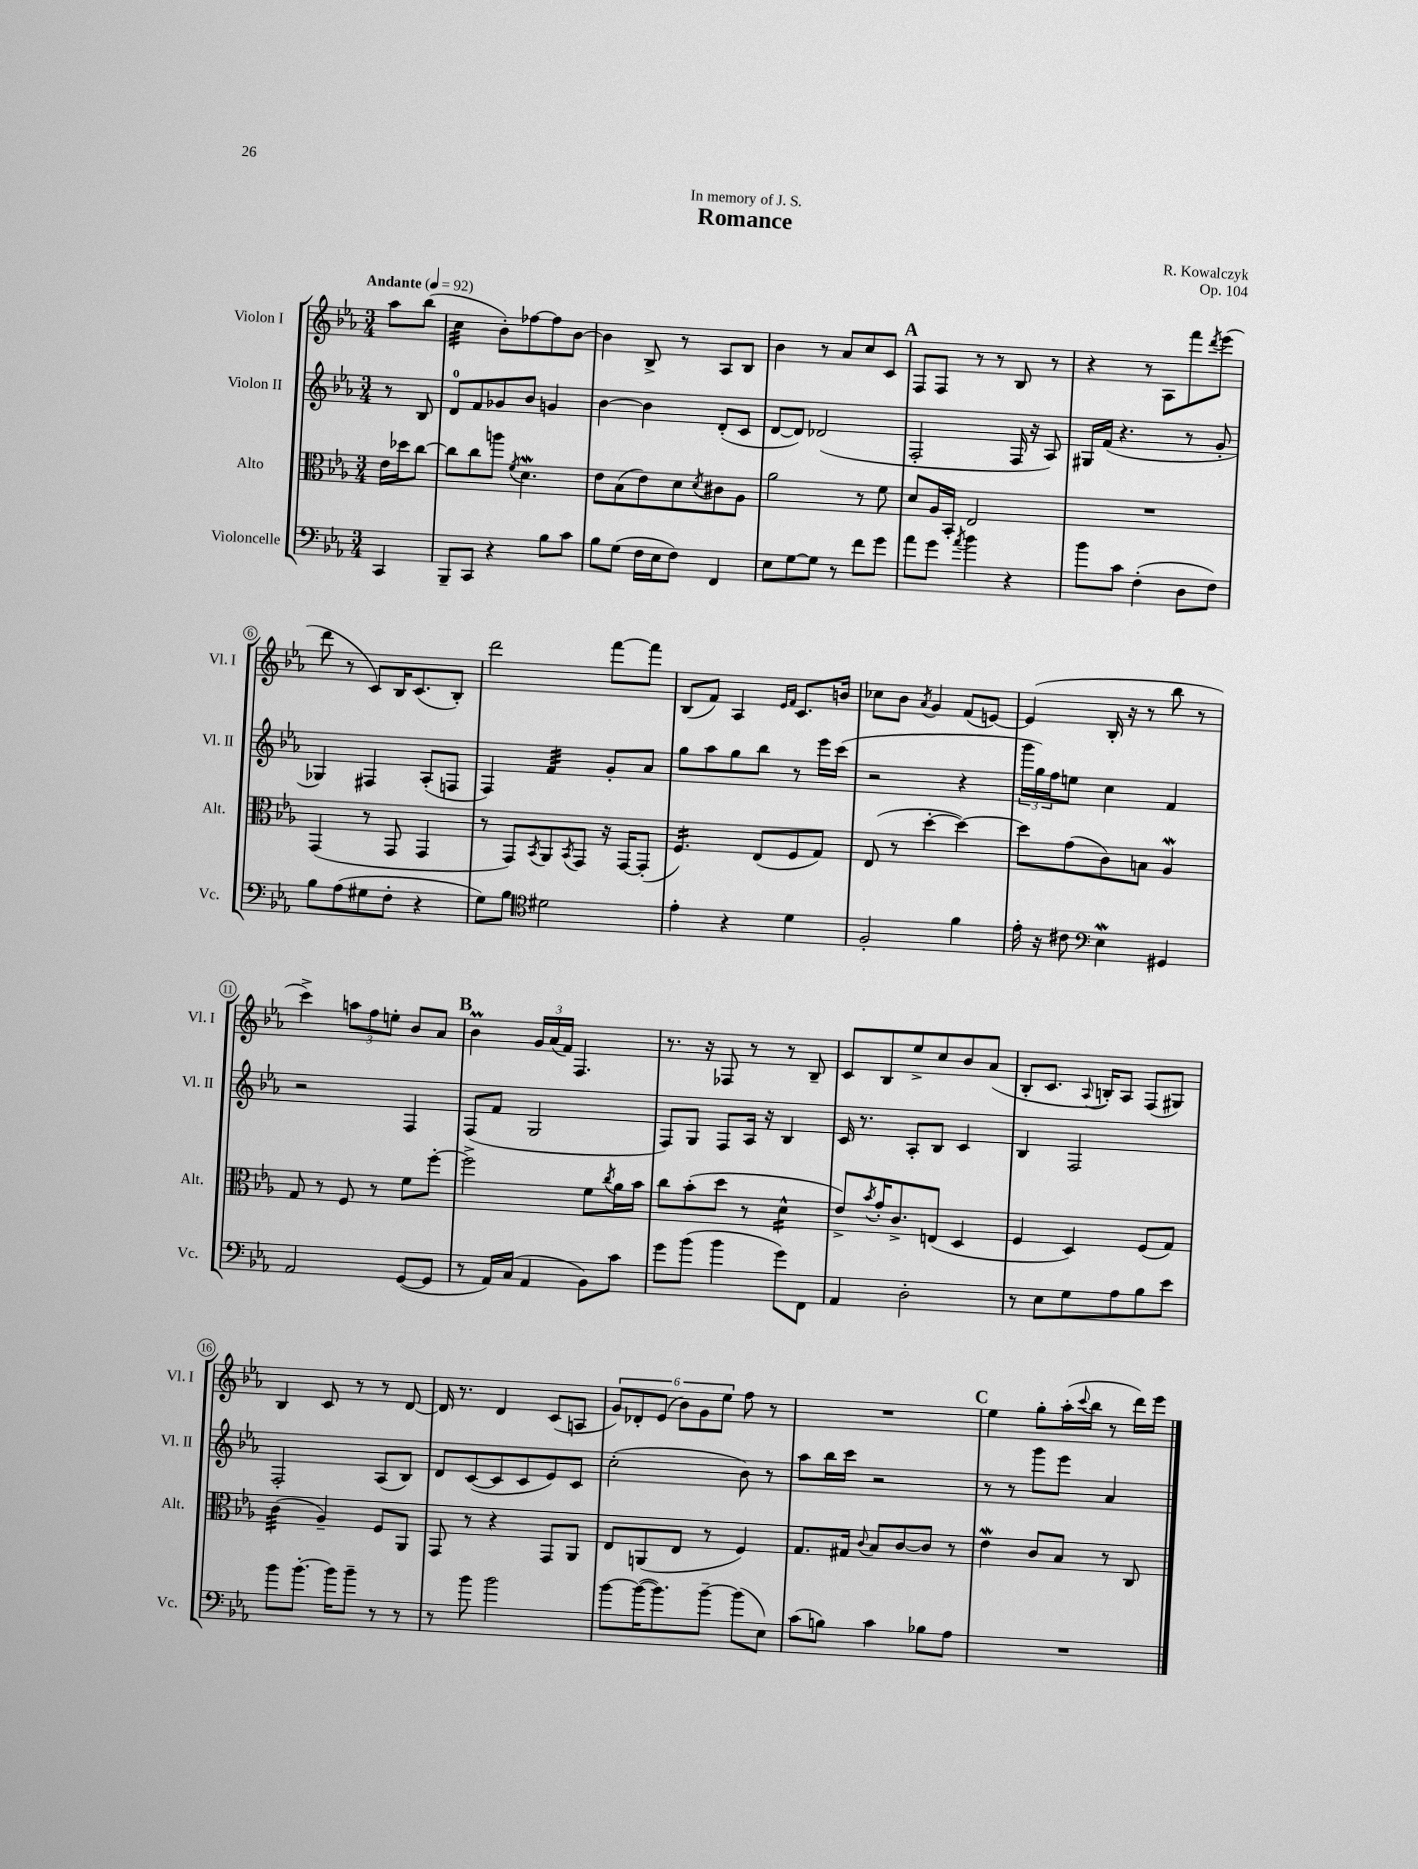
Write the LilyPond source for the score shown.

\header { title = "Romance" composer = "R. Kowalczyk" dedication = "In memory of J. S." opus = "Op. 104" }
<<
\new StaffGroup <<
\new Staff = "s0" \with { instrumentName = "Violon I" shortInstrumentName = "Vl. I" } {
    \clef treble \key ees \major \numericTimeSignature \time 3/4 \partial 4 \tempo "Andante" 4 = 92
    aes''8 bes''8( |
    c''4:32 bes'8-.) fes''8~ fes''8 bes'8~ |
    bes'4 bes8-> r8 aes8 bes8 |
    bes'4 r8 aes'8 c''8 c'8 |
    \mark \markup { \bold "A" } f8 f8 r8 r8 bes8 r8 |
    r4 r8 aes8 f'''8 \acciaccatura { d'''8 } ees'''8( |
    d'''8 r8 c'8) bes16 c'8.( bes8-.) |
    d'''2 f'''8~ f'''8 |
    bes8( f'8) aes4 \grace { ees'16 f'16 } c'8. b'16 |
    ces''8 bes'8 \acciaccatura { aes'8 } g'4 f'8( e'8~) |
    e'4( bes16-. r16 r8 bes''8 r8 |
    c'''4->) \tuplet 3/2 { a''8 f''8 e''8-. } bes'8 aes'8 |
    \mark \markup { \bold "B" } bes'4\prall \tuplet 3/2 { g'16 aes'16( f'16) } f4. |
    r8. r16 fes8 r8 r8 bes8-- |
    c'8 bes8 ees''8-> c''8 bes'8 aes'8( |
    bes8-. c'8. \appoggiatura { aes8 } b16-.) aes8 f8( gis8) |
    bes4 c'8 r8 r8 d'8~ |
    d'16 r8. d'4 c'8( a8 |
    \tuplet 6/4 { g'8) des'8-. ees'8( bes'8) g'8 ees''8 } f''8 r8 |
    R2. |
    \mark \markup { \bold "C" } ees''4 g''8-. aes''16-.( \appoggiatura { c'''8 } bes''16 r8 d'''16) ees'''16 \bar "|." |
}
\new Staff = "s1" \with { instrumentName = "Violon II" shortInstrumentName = "Vl. II" } {
    \clef treble \key ees \major \numericTimeSignature \time 3/4 \partial 4
    r8 bes8 |
    d'8-0 f'8 ges'8 bes'8 g'4 |
    bes'4~ bes'4 d'8-.( c'8 |
    d'8~ d'8) des'2( |
    \mark \markup { \bold "A" } f2-. f16 r16 aes8) |
    gis16 f'16( r4. r8 g'8-. |
    ges4) fis4 aes8-.( f8 |
    f4) f'4:32 g'8-. aes'8 |
    g''8 aes''8 g''8 bes''8 r8 ees'''16 c'''16( |
    r2 r4 |
    \tuplet 3/2 { g'''16 g''16) f''16 } e''8 c''4 f'4 |
    r2 f4 |
    \mark \markup { \bold "B" } f8( f'8 g2 |
    f8) g8 f8 aes16 r16 bes4 |
    c'16 r8. aes8-. bes8 c'4 |
    bes4 f2 |
    f2-. aes8( bes8) |
    d'8 c'8~( c'8 c'8 ees'8) c'8 |
    c''2-.( bes'8) r8 |
    aes''8 bes''16 c'''16 r2 |
    \mark \markup { \bold "C" } r8 r8 g'''8 ees'''8 aes'4 \bar "|." |
}
\new Staff = "s2" \with { instrumentName = "Alto" shortInstrumentName = "Alt." } {
    \clef alto \key ees \major \numericTimeSignature \time 3/4 \partial 4
    ees'16 des''16 c''8~ |
    c''8 c''8 a''8 \acciaccatura { f'8 } d'4.\mordent |
    ees'8 bes8( ees'8) d'8 \acciaccatura { d'8 } cis'8 aes8 |
    aes'2 r8 f'8 |
    \mark \markup { \bold "A" } d'8 aes16 bes,16-. ees2 |
    R2. |
    g,4( r8 g,8 g,4 |
    r8 g,8) \acciaccatura { bes,8 } aes,8 \acciaccatura { bes,8 } g,8 r16 g,16~ g,8-.( |
    f4.:16) ees8( f8 g8) |
    ees8( r8 d''4~-. d''4~) |
    d''8 g'8( c'8) b8 aes4\mordent |
    g8 r8 f8 r8 f'8 f''8~-. |
    \mark \markup { \bold "B" } f''2-> f'8 \acciaccatura { c''8 } aes'16 bes'16 |
    c''8 bes'8-.( d''8 r8 d'4:16-^ |
    ees'8->) \acciaccatura { bes'8 } g'16-. c'8.-> e8( d4 |
    f4 d4) f8( g8) |
    c'4:32( aes4--) f8 aes,8 |
    g,8 r8 r4 g,8 aes,8 |
    ees8 a,8( ees8 r8 f4) |
    g8. gis16 \appoggiatura { c'8 } bes8 c'8~ c'8 r8 |
    \mark \markup { \bold "C" } ees'4\mordent c'8 bes8 r8 c8 \bar "|." |
}
\new Staff = "s3" \with { instrumentName = "Violoncelle" shortInstrumentName = "Vc." } {
    \clef bass \key ees \major \numericTimeSignature \time 3/4 \partial 4
    c,4 |
    bes,,8-- c,8 r4 bes8 c'8 |
    bes8 g8( f16 ees16 f8) f,4 |
    ees8 g8~ g8 r8 f'8 g'8 |
    \mark \markup { \bold "A" } aes'8 g'8 \acciaccatura { aes'8 } bes'4 r4 |
    bes'8 c'8 f4-.( d8 f8) |
    bes8 aes8( gis8 f8-. r4 |
    g8) bes8 \clef tenor dis'2 |
    ees'4-. r4 d'4 |
    f2-. f'4 |
    ees'16-. r16 cis'8 \clef bass ees4\mordent gis,4 |
    aes,2 g,8~( g,8 |
    \mark \markup { \bold "B" } r8 aes,16) c16( aes,4 bes,8) c'8 |
    g'8 bes'8( bes'4 g'8) f,8 |
    aes,4 d2-. |
    r8 ees8 g8 aes8 bes8 ees'8 |
    bes'8 bes'8.~-. bes'16 bes'8-- r8 r8 |
    r8 bes'8 bes'2 |
    bes'8~ bes'16~( bes'8.) bes'8~-- bes'8( ees8) |
    c'8( b8) c'4 bes8 aes8 |
    \mark \markup { \bold "C" } R2. \bar "|." |
}
>>
>>
\layout { \context { \Score \override BarNumber.stencil = #(make-stencil-circler 0.1 0.3 ly:text-interface::print) } }
